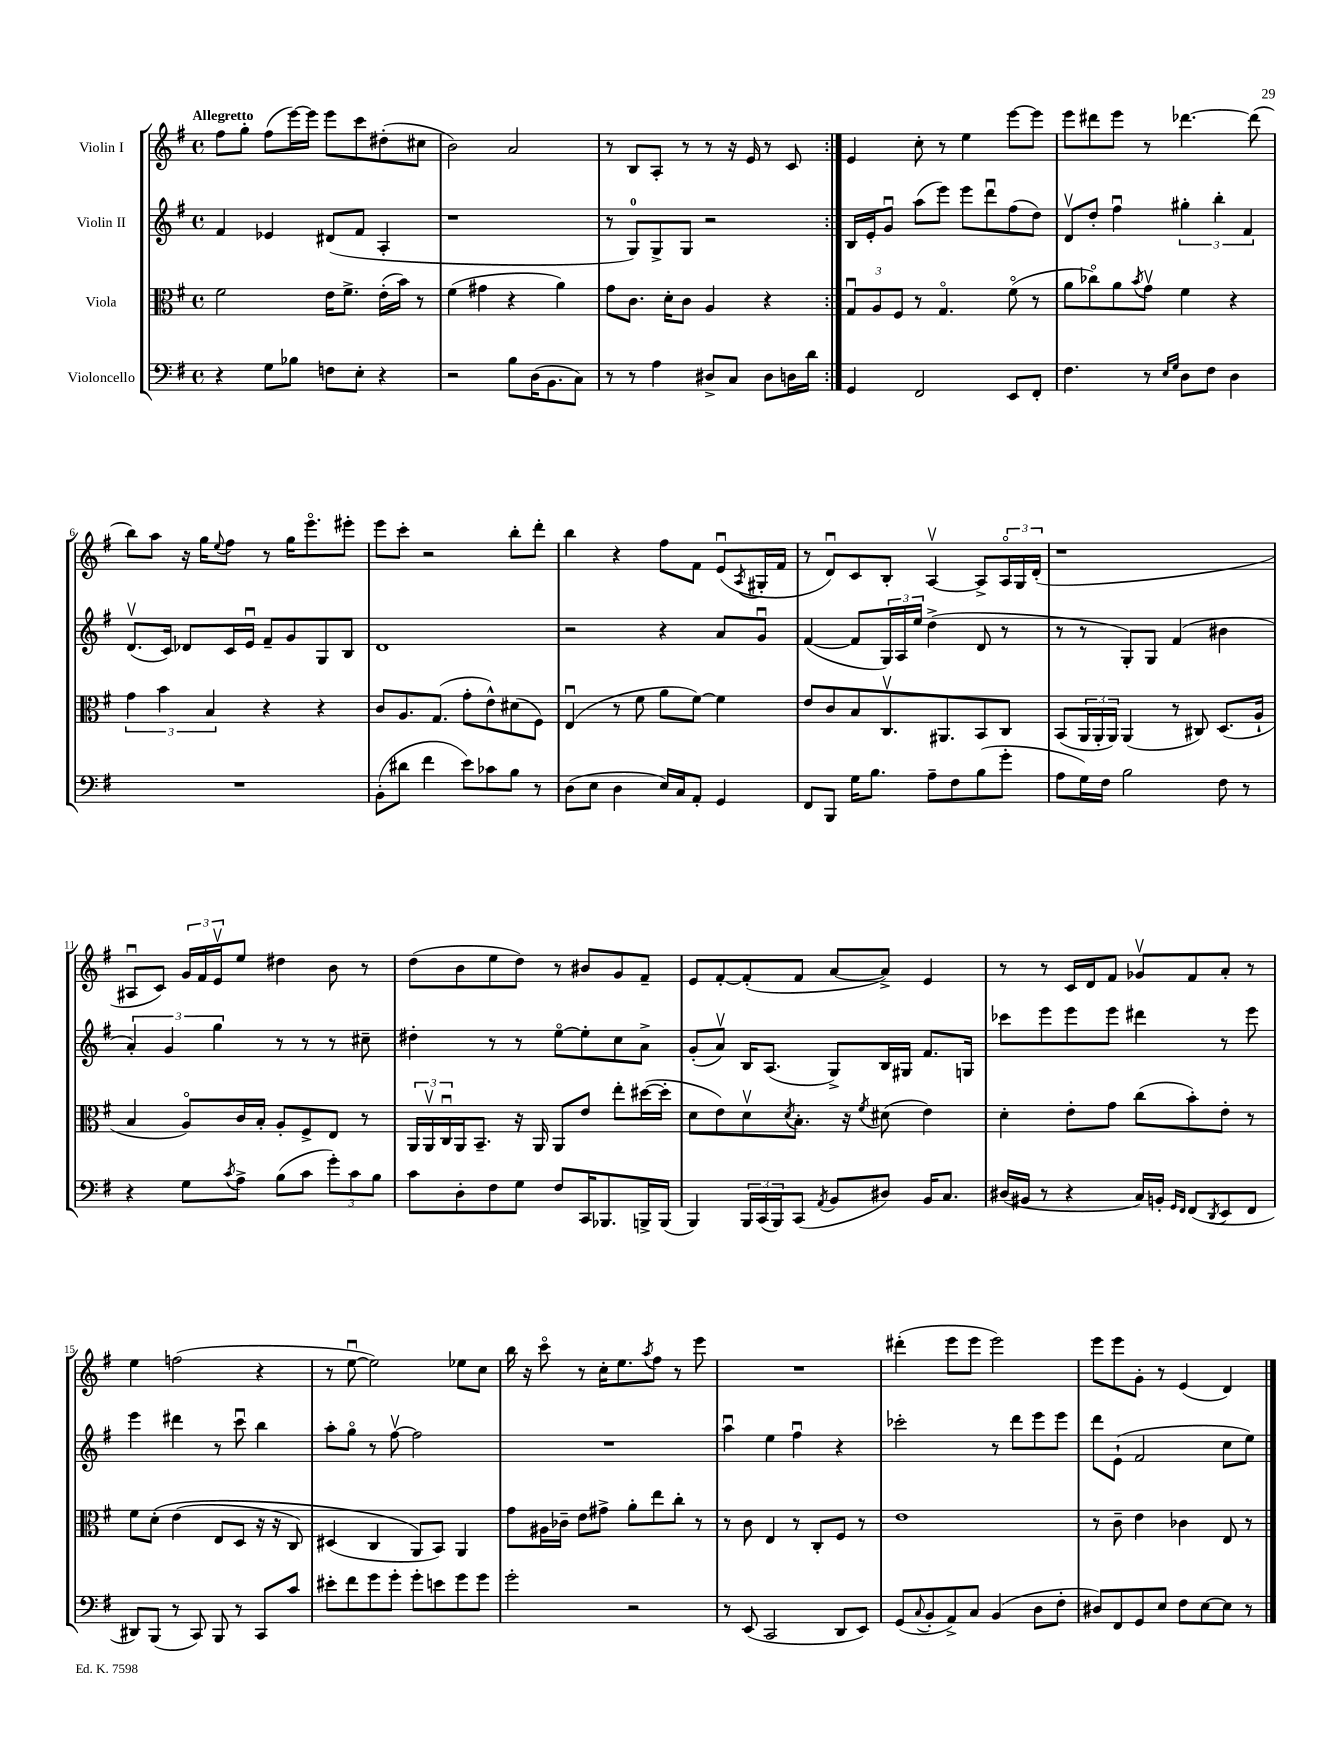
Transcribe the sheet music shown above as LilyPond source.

<<
\new StaffGroup <<
\new Staff = "s0" \with { instrumentName = "Violin I" } {
    \clef treble \key g \major \defaultTimeSignature \time 4/4 \tempo "Allegretto"
    \repeat volta 2 { fis''8 g''8-. fis''8( e'''16~) e'''16 e'''8 c'''8 dis''8-.( cis''8 |
    b'2) a'2 |
    r8 b8 a8-. r8 r8 r16 e'16 r8 c'8 | }
    e'4 c''8-. r8 e''4 e'''8~ e'''8 |
    e'''8 dis'''8 e'''8 r8 des'''4.~ des'''8( |
    b''8) a''8 r16 g''16 \appoggiatura { e''8 } fis''8 r8 g''16 e'''8.\flageolet eis'''8-. |
    e'''8 c'''8-. r2 b''8-. d'''8-. |
    b''4 r4 fis''8 fis'8 e'8\downbow( \acciaccatura { a8 } gis16-. fis'16 |
    r8 d'8\downbow) c'8 b8-. a4~\upbow a8-> \tuplet 3/2 { a16\flageolet g16 d'16-.( } |
    r1 |
    ais8\downbow c'8) \tuplet 3/2 { g'16 fis'16 e'16\upbow } e''8 dis''4 b'8 r8 |
    d''8( b'8 e''8 d''8) r8 bis'8 g'8 fis'8-- |
    e'8 fis'8~-. fis'8-.( fis'8 a'8~ a'8->) e'4 |
    r8 r8 c'16 d'16 fis'8 ges'8\upbow fis'8 a'8-. r8 |
    e''4 f''2( r4 |
    r8 e''8~\downbow e''2) ees''8 c''8 |
    b''16 r16 c'''8\flageolet r8 c''16-. e''8. \acciaccatura { a''8 } fis''8 r8 e'''8 |
    R1 |
    dis'''4-.( e'''8 e'''8 e'''2) |
    e'''8 e'''8 g'8-. r8 e'4( d'4) \bar "|." |
}
\new Staff = "s1" \with { instrumentName = "Violin II" } {
    \clef treble \key g \major \defaultTimeSignature \time 4/4
    \repeat volta 2 { fis'4 ees'4 dis'8( fis'8 a4-. |
    r1 |
    r8 g8-0) g8-> g8 r2 | }
    b16 e'16-. g'8\downbow a''8( e'''8) e'''8 d'''8\downbow fis''8( d''8) |
    d'8\upbow d''8-. fis''4\downbow \tuplet 3/2 { gis''4-. b''4-. fis'4 } |
    d'8.\upbow( c'16) des'8 c'16 e'16\downbow fis'8-- g'8 g8 b8 |
    d'1 |
    r2 r4 a'8 g'8\downbow |
    fis'4~( fis'8 \tuplet 3/2 { g16) a16 e''16 } d''4->( d'8 r8 |
    r8 r8 g8-.) g8 fis'4( bis'4 |
    \tuplet 3/2 { a'4-.) g'4 g''4 } r8 r8 r8 cis''8-- |
    dis''4-. r8 r8 e''8~\flageolet e''8-. c''8 a'8-> |
    g'8-.( a'8\upbow) b16 a8.( g8->) b16 gis16 fis'8. g16 |
    ces'''8 e'''8 e'''8 e'''8 dis'''4 r8 e'''8 |
    e'''4 dis'''4 r8 c'''8\downbow b''4 |
    a''8-. g''8\flageolet r8 fis''8~\upbow fis''2 |
    R1 |
    a''4\downbow e''4 fis''4\downbow r4 |
    ces'''2-. r8 d'''8 e'''8 e'''8 |
    d'''8 e'8-!( fis'2 c''8 e''8) \bar "|." |
}
\new Staff = "s2" \with { instrumentName = "Viola" } {
    \clef alto \key g \major \defaultTimeSignature \time 4/4
    \repeat volta 2 { fis'2 e'16 fis'8.-> e'16-.( b'16) r8 |
    fis'4( gis'4 r4 a'4) |
    g'8 c'8. d'16-. c'8 a4 r4 | }
    \tuplet 3/2 { g8\downbow a8 fis8 } r8 g4.\flageolet fis'8\flageolet( r8 |
    a'8 ces''8\flageolet) a'8 \acciaccatura { b'8 } g'8\upbow fis'4 r4 |
    \tuplet 3/2 { g'4 b'4 b4 } r4 r4 |
    c'8 a8. g8.( g'8-. e'8-^) dis'8( fis8) |
    e4\downbow( r8 fis'8 a'8 fis'8~) fis'4 |
    e'8 c'8 b8 c8.\upbow ais,8. b,8 c8 |
    b,8( \tuplet 3/2 { a,16 a,16-. a,16) } a,4( r8 cis8) d8.( a16-! |
    b4 a8\flageolet) c'16 b16-. a8-. fis8-> e8 r8 |
    \tuplet 3/2 { a,16 a,16\upbow c16\downbow } a,16 b,8.-- r16 a,16 a,8 e'8 e''8-. dis''16~( dis''16-. |
    d'8 e'8) d'8\upbow \acciaccatura { d'8 } b8.-. r16 \acciaccatura { fis'8 } dis'8( e'4) |
    d'4-. e'8-. g'8 c''8( b'8-.) e'8-. r8 |
    fis'8 d'8-.\( e'4( e8 d8 r16 r16 c8) |
    dis4( c4 a,8\) b,8) a,4 |
    g'8 ais16 ces'16-- e'8 gis'8-> a'8-. e''8 c''8-. r8 |
    r8 c'8 e4 r8 c8-. fis8 r8 |
    e'1 |
    r8 c'8-- e'4 ces'4 e8 r8 \bar "|." |
}
\new Staff = "s3" \with { instrumentName = "Violoncello" } {
    \clef bass \key g \major \defaultTimeSignature \time 4/4
    \repeat volta 2 { r4 g8 bes8 f8 e8-. r4 |
    r2 b8 d16( b,8. c8) |
    r8 r8 a4 dis8-> c8 dis8 d16 d'16 | }
    g,4 fis,2 e,8 fis,8-. |
    fis4. r8 \grace { e16 g16 } d8 fis8 d4 |
    R1 |
    b,8-.( dis'8 fis'4 e'8) ces'8 b8 r8 |
    d8( e8 d4 e16) c16 a,8-. g,4 |
    fis,8 b,,8 g16 b8. a8-- fis8 b8( g'8-. |
    a8 g16) fis16 b2 fis8 r8 |
    r4 g8 \acciaccatura { c'8 } a8-> b8( c'8 \tuplet 3/2 { g'8-.) c'8 b8 } |
    c'8 d8-. fis8 g8 fis8 c,16 bes,,8. b,,16-> b,,16( |
    b,,4) \tuplet 3/2 { b,,16 c,16( b,,16) } c,8( \acciaccatura { a,8 } b,8 dis8) b,16 c8. |
    dis16( bis,16 r8 r4 c16) b,16-. \grace { g,16 fis,16 } fis,8( \acciaccatura { d,8 } e,8 fis,8 |
    dis,8) b,,8( r8 c,8) b,,8 r8 c,8 c'8 |
    eis'8-. fis'8 g'8 g'8-. g'8-. e'8 g'8 g'8 |
    g'2-. r2 |
    r8 e,8( c,2 d,8 e,8) |
    g,8( \appoggiatura { c8 } b,8-. a,8->) c8 b,4( d8 fis8-. |
    dis8) fis,8 g,8 e8 fis8 e8~ e8 r8 \bar "|." |
}
>>
>>
